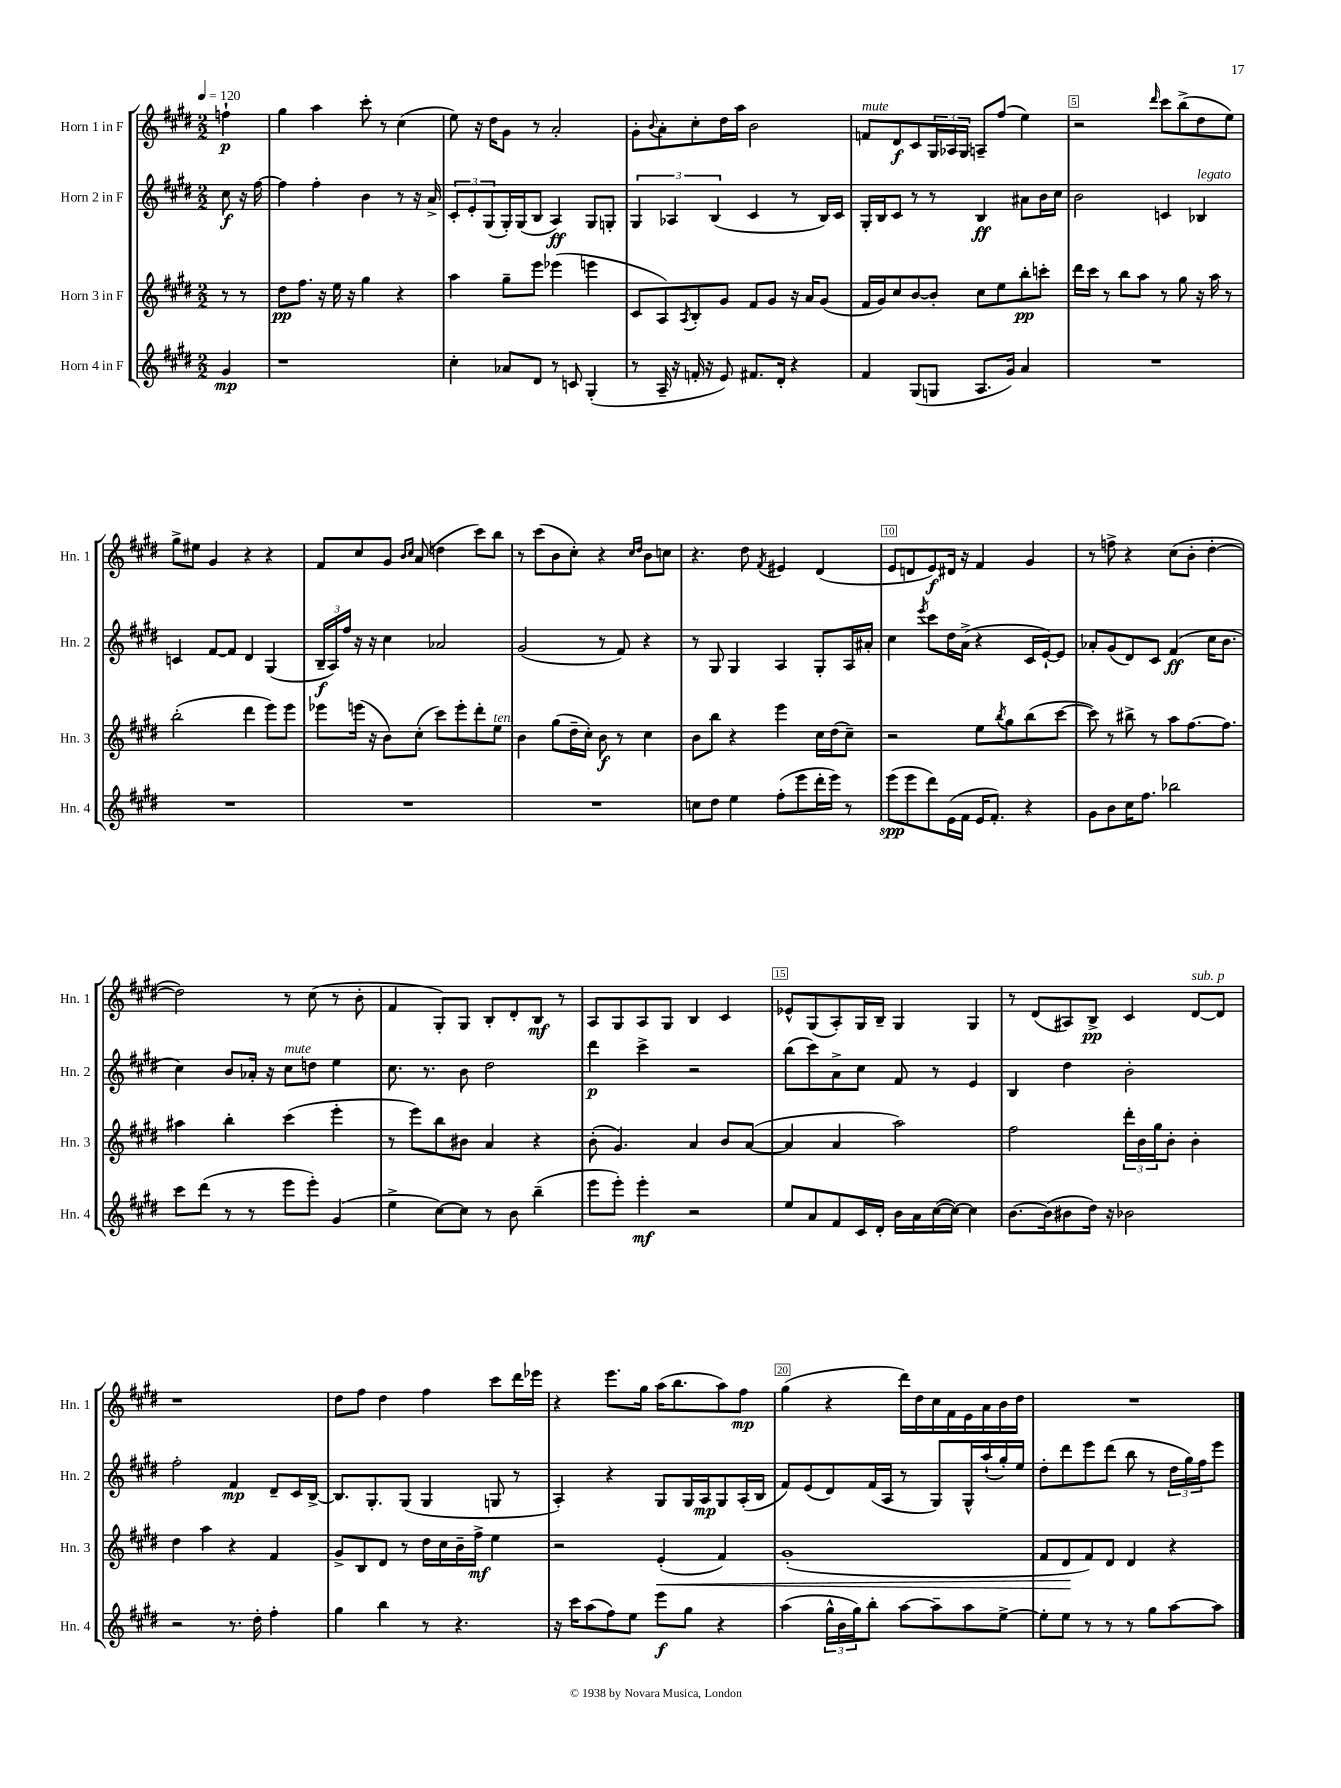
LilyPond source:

<<
\new StaffGroup <<
\new Staff = "s0" \with { instrumentName = "Horn 1 in F" shortInstrumentName = "Hn. 1" } {
    \clef treble \key e \major \numericTimeSignature \time 2/2 \partial 4 \tempo 4 = 120
    f''4-!\p |
    gis''4 a''4 cis'''8-. r8 cis''4( |
    e''8) r16 dis''16 gis'8 r8 a'2-. |
    gis'8-. \appoggiatura { b'8 } a'8-. cis''8-. dis''16 a''16 b'2 |
    f'8^\markup { \italic "mute" } dis'8\f cis'8 \tuplet 3/2 { gis16 aes16 gis16 } a8-- fis''8( e''4) |
    r2 \grace { dis'''16 } cis'''8 b''8->( dis''8 e''8) |
    gis''8-> eis''8 gis'4 r4 r4 |
    fis'8 cis''8 gis'8 \grace { b'16 cis''16 } a'8( d''4 cis'''8) b''8 |
    r8 cis'''8( b'8 cis''8-.) r4 \grace { cis''16 dis''16 } b'8 c''8 |
    r4. dis''8 \acciaccatura { fis'8 } eis'4 dis'4( |
    e'8 d'8 e'8\f) dis'16 r16 fis'4 gis'4 |
    r8 f''8-> r4 cis''8( b'8-. dis''4~-. |
    dis''2) r8 cis''8( r8 b'8-. |
    fis'4 gis8-.) gis8 b8-. dis'8-. b8\mf r8 |
    a8 gis8 a8 gis8 b4 cis'4 |
    ees'8-^ gis8( a8-.) gis16 b16-- gis4 gis4 |
    r8 dis'8( ais8) b8->\pp cis'4 dis'8~^\markup { \italic "sub. p" } dis'8 |
    r1 |
    dis''8 fis''8 dis''4 fis''4 cis'''8 dis'''16 ees'''16 |
    r4 e'''8. gis''16 a''16( b''8. a''8) fis''8\mp |
    gis''4( r4 dis'''16) dis''16 cis''16 fis'16 e'16 a'16 b'16 dis''16 |
    R1 \bar "|." |
}
\new Staff = "s1" \with { instrumentName = "Horn 2 in F" shortInstrumentName = "Hn. 2" } {
    \clef treble \key e \major \numericTimeSignature \time 2/2 \partial 4
    cis''8\f r16 fis''16~ |
    fis''4 fis''4-. b'4 r8 r16 a'16-> |
    \tuplet 3/2 { cis'8-. e'8-. gis8( } gis16-.) gis16( b8 a4\ff) gis8 g8-. |
    \tuplet 3/2 { gis4 aes4 b4( } cis'4 r8 b16) cis'16 |
    gis16-. b16 cis'8 r8 r8 b4\ff ais'8 b'16 cis''16 |
    b'2 c'4 bes4^\markup { \italic "legato" } |
    c'4 fis'8~ fis'8 dis'4 gis4( |
    \tuplet 3/2 { b16--\f a16) fis''16 } r16 r16 cis''4 aes'2 |
    gis'2( r8 fis'8) r4 |
    r8 gis8 gis4 a4 gis8-. a16 ais'16-. |
    cis''4 \acciaccatura { e'''8 } cis'''8 dis''16 a'16->( r4 cis'16 e'16~-!) e'8 |
    aes'8-. gis'8( dis'8) cis'8 fis'4\ff( cis''16 b'8. |
    cis''4) b'8 aes'16-. r16 cis''8^\markup { \italic "mute" } d''8 e''4 |
    cis''8. r8. b'8 dis''2 |
    dis'''4\p cis'''4-> r2 |
    b''8( cis'''8) a'8-> cis''8 fis'8 r8 e'4 |
    b4 dis''4 b'2-. |
    fis''2-. fis'4\mp dis'8-- cis'16 b16~-> |
    b8. gis8.-. gis8( gis4 g8 r8 |
    a4-.) r4 gis8 gis16 a16\mp gis8 a16-.( b16 |
    fis'8) e'8( dis'8) fis'16( a16 r8 gis8) gis16-^ a''16-!( gis''16-.) e''16 |
    dis''8-. dis'''8 e'''8 dis'''8( b''8 r8 \tuplet 3/2 { dis''16 gis''16) fis''16 } e'''8 \bar "|." |
}
\new Staff = "s2" \with { instrumentName = "Horn 3 in F" shortInstrumentName = "Hn. 3" } {
    \clef treble \key e \major \numericTimeSignature \time 2/2 \partial 4
    r8 r8 |
    dis''8\pp fis''8. r16 e''16 r16 gis''4 r4 |
    a''4 gis''8-- e'''8 ees'''4( e'''4 |
    cis'8 a8) \acciaccatura { a8 } b8-. gis'8 fis'8 gis'8 r16 a'16 gis'8( |
    fis'16 gis'16) cis''8 b'8~ b'8-. cis''8 e''8 b''8-.\pp c'''8-. |
    dis'''16 cis'''16 r8 b''8 a''8 r8 gis''8 r16 a''16 r8 |
    b''2-.( dis'''4 e'''8) e'''8 |
    ees'''8 e'''16( r16 b'8) cis''8-.( cis'''8) e'''8-. dis'''8-. e''8^\markup { \italic "ten." } |
    b'4 gis''8( dis''16-- cis''16-.) b'8\f r8 cis''4 |
    b'8 b''8 r4 e'''4 cis''16 dis''16( cis''8--) |
    r2 e''8 \acciaccatura { b''8 } gis''8 b''8( cis'''8~ |
    cis'''8) r8 bis''8-> r8 a''8 fis''8.~ fis''8. |
    ais''4 b''4-. cis'''4( e'''4-. |
    r8 e'''8) b''8 bis'8 a'4 r4 |
    b'8-.( gis'4.) a'4 b'8 a'8~( |
    a'4 a'4 a''2) |
    fis''2 \tuplet 3/2 { dis'''16-. b'16 gis''16 } b'8-. b'4-. |
    dis''4 a''4 r4 fis'4 |
    gis'8-> b8 dis'8 r8 dis''16 cis''16 b'16-- fis''16->\mf e''4 |
    r2 e'4-.\<( fis'4) |
    gis'1-.( |
    fis'8 dis'8\! fis'8) dis'8 dis'4 r4 \bar "|." |
}
\new Staff = "s3" \with { instrumentName = "Horn 4 in F" shortInstrumentName = "Hn. 4" } {
    \clef treble \key e \major \numericTimeSignature \time 2/2 \partial 4
    gis'4\mp |
    r1 |
    cis''4-. aes'8 dis'8 r8 c'8 gis4-.( |
    r8 a16-- r16 f'16-. r16 e'8) fis'8. dis'16-. r4 |
    fis'4 gis8( g8 a8. gis'16) a'4 |
    R1 |
    R1 |
    R1 |
    R1 |
    c''8 dis''8 e''4 fis''8-.( e'''8 dis'''16-. e'''16) r8 |
    e'''8\spp( e'''8 dis'''8) e'16( fis'16 e'16 fis'8.-.) r4 |
    gis'8 b'8 cis''16 fis''8. bes''2 |
    cis'''8 dis'''8( r8 r8 e'''8 e'''8-.) gis'4( |
    e''4-> cis''8~) cis''8 r8 b'8 b''4--( |
    e'''8 e'''8-.) e'''4-.\mf r2 |
    e''8 a'8 fis'8 cis'16 dis'16-. b'16 a'16 cis''16~( cis''16~) cis''4 |
    b'8.~ b'16( bis'8 dis''16) r16 bes'2 |
    r2 r8. dis''16-. fis''4-. |
    gis''4 b''4 r8 r4. |
    r16 cis'''16 a''8( fis''8) e''8 e'''8\f gis''8 r4 |
    a''4( \tuplet 3/2 { gis''16-^ b'16 gis''16) } b''8-. a''8~ a''8-- a''8 e''8~-> |
    e''8-. e''8 r8 r8 r8 gis''8 a''8~ a''8 \bar "|." |
}
>>
>>
\layout { \context { \Score \override BarNumber.break-visibility = ##(#f #t #t) barNumberVisibility = #(every-nth-bar-number-visible 5) \override BarNumber.stencil = #(make-stencil-boxer 0.1 0.3 ly:text-interface::print) } }
